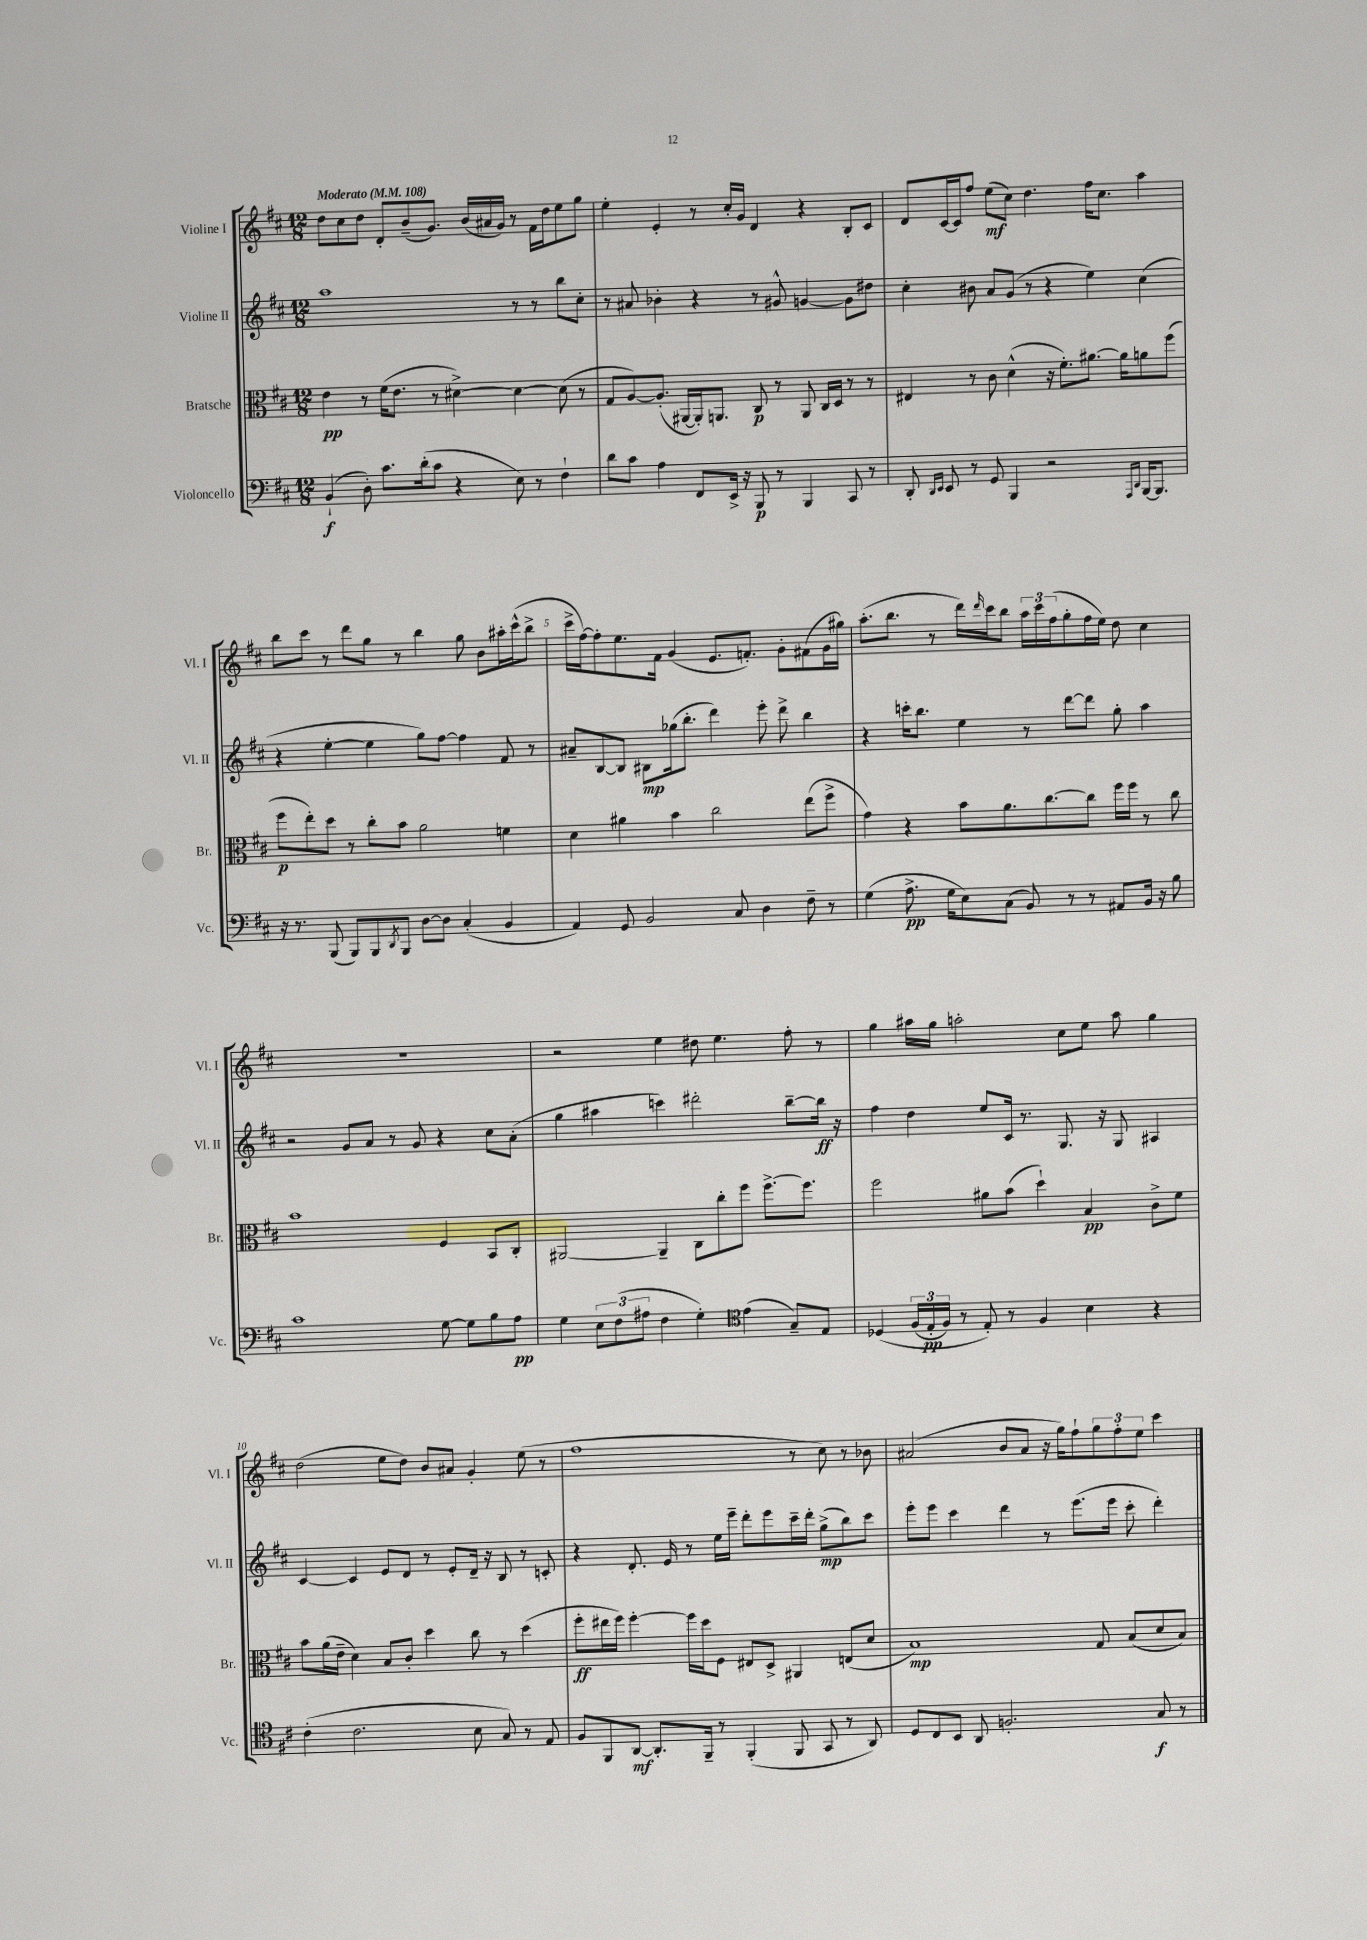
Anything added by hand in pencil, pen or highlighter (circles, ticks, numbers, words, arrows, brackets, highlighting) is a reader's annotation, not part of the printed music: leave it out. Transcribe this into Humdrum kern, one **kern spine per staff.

**kern	**dynam	**kern	**dynam	**kern	**dynam	**kern	**dynam
*part4	*part4	*part3	*part3	*part2	*part2	*part1	*part1
*staff4	*staff4	*staff3	*staff3	*staff2	*staff2	*staff1	*staff1
*I"Violoncello	*	*I"Bratsche	*	*I"Violine II	*	*I"Violine I	*
*I'Vc.	*	*I'Br.	*	*I'Vl. II	*	*I'Vl. I	*
*clefF4	*	*clefC3	*	*clefG2	*	*clefG2	*
*k[f#c#]	*	*k[f#c#]	*	*k[f#c#]	*	*k[f#c#]	*
*M12/8	*	*M12/8	*	*M12/8	*	*M12/8	*
*MM108	*	*MM108	*	*MM108	*	*MM108	*
=1	=1	=1	=1	=1	=1	=1	=1
!	!	!	!	!	!	!LO:TX:a:B:t=Moderato	!
(4BB`/	f	4e\	pp	1aa	.	8dd\L	.
.	.	.	.	.	.	8cc#\	.
8D'\)	.	8r	.	.	.	8dd\J	.
8.c#\L	.	(16f#\KL	.	.	.	8d'/L	.
.	.	8.e\J	.	.	.	.	.
.	.	.	.	.	.	(8b~/	.
(16d'\k	.	.	.	.	.	.	.
8c#\J	.	8r	.	.	.	8.g/J)	.
4r	.	[4d#X^\)	.	.	.	.	.
.	.	.	.	.	.	(16b/LL	.
.	.	.	.	.	.	16a#X/	.
.	.	.	.	.	.	16g/JJ)	.
8E\)	.	4d#\_	.	8r	.	8r	.
8r	.	.	.	8r	.	16f#\LL	.
.	.	.	.	.	.	16dd\J	.
4F#`\	.	(8d#\]	.	8bb\L	.	8ee\	.
.	.	8r	.	8cc#'\J	.	8gg\J	.
=2	=2	=2	=2	=2	=2	=2	=2
8d\L	.	8G/L	.	8r	.	4ee'\	.
8c#\J	.	[8A/)	.	8a#X/	.	.	.
4A\	.	(8.A'/J]	.	4b-X'\	.	4e'/	.
.	.	[16AA#X/LL	.	.	.	.	.
8FF#/L	.	16AA#'/J])	.	4r	.	8r	.
.	.	8.AAn/J	.	.	.	.	.
16EE^/Jk	.	.	.	.	.	16cc#'/LL	.
16r	.	.	.	.	.	16g/JJ	.
8BBB/	p	8C#/	p	8r	.	4d/	.
8r	.	8r	.	8g#X^^/	.	.	.
4BBB/	.	8AA/	.	[4gn/	.	4r	.
.	.	16C#/LL	.	.	.	.	.
.	.	16D/JJ	.	.	.	.	.
8CC#/	.	8r	.	8g\L]	.	8B'/L	.
8r	.	8r	.	8dd#X\J	.	8c#/J	.
=3	=3	=3	=3	=3	=3	=3	=3
8DD'/	.	4E#X/	.	4cc#'\	.	8d/L	.
16qqDD/LL	.	.	.	.	.	.	.
16qqEE/JJ	.	.	.	.	.	.	.
8EE/	.	.	.	.	.	[16c#/L	.
.	.	.	.	.	.	16c#/J]	.
8r	.	8r	.	8b#X\	.	8ff#/J	.
8GG/	.	8c#\	.	8a/L	.	(8ee\L	mf
4BBB/	.	(4d^^\	.	(8g/J	.	8cc#\J)	.
.	.	.	.	8r	.	4.dd\	.
2r	.	16r	.	4r	.	.	.
.	.	8.f#'\L)	.	.	.	.	.
.	.	[8.a#X\J	.	4ee\)	.	16ff#\KL	.
.	.	.	.	.	.	8.cc#\J	.
.	.	16a#\KL]	.	.	.	.	.
16qqAAA/LL	.	.	.	.	.	.	.
16qqDD/JJ	.	.	.	.	.	.	.
[16BBB/KL	.	8an\	.	(4cc#\	.	4aa\	.
8.BBB/J]	.	.	.	.	.	.	.
.	.	(8ff#\J	.	.	.	.	.
!!LO:LB:g=z
=4	=4	=4	=4	=4	=4	=4	=4
16r	.	8ff#\L	p	4r	.	8bb\L	.
8.r	.	.	.	.	.	.	.
.	.	8ee'\)	.	.	.	8ccc#\J	.
(8BBB/	.	8dd\J	.	[4ee'\	.	8r	.
8BBB/L)	.	8r	.	.	.	8ddd\L	.
8BBB/	.	8cc#'\L	.	4ee\]	.	8gg\J	.
8qDD/	.	.	.	.	.	.	.
8BBB/J	.	8b\J	.	.	.	8r	.
[8D\L	.	2a\	.	8gg\L)	.	4bb\	.
8D\J]	.	.	.	[8ff#\J	.	.	.
(4C#'/	.	.	.	4ff#\]	.	8gg\	.
.	.	.	.	.	.	8b\L	.
4BB/	.	4fn\	.	8f#/	.	16aa#X'\L	.
.	.	.	.	.	.	(16ccc#^^\J	.
.	.	.	.	8r	.	8bb^\J	.
=5	=5	=5	=5	=5	=5	=5	=5
4AA/)	.	4d\	.	8a#X~/L	.	16ccc#^\LL	.
.	.	.	.	.	.	[16ff#\J)	.
.	.	.	.	[8B/	.	8ff#'\]	.
8GG/	.	4a#X\	.	8B/J]	.	8.ee\	.
2BB/	.	.	.	8B#X\L	mp	.	.
.	.	.	.	.	.	16f#\Jk	.
.	.	4b\	.	(16gg-X\k	.	(4g/	.
.	.	.	.	8.bb'\J	.	.	.
.	.	2cc#\	.	4ddd\)	.	8.e/L	.
8C#/	.	.	.	.	.	.	.
.	.	.	.	.	.	8.fn'/J)	.
4D\	.	.	.	8eee'\	.	.	.
.	.	.	.	8ddd^\	.	8g'\L	.
8F#~\	.	(8ee\L	.	4bb\	.	(8f#X\	.
8r	.	8ff#^\J	.	.	.	16g\L	.
.	.	.	.	.	.	16gg#X\JJ)	.
=6	=6	=6	=6	=6	=6	=6	=6
(4G\	.	4g\)	.	4r	.	(8.aa'\L	.
.	.	.	.	.	.	8.bb\J	.
8.A^\	pp	4r	.	16cccn'\KL	.	.	.
.	.	.	.	8.bb\J	.	.	.
.	.	.	.	.	.	8r	.
16G\KL	.	.	.	.	.	.	.
8E\)	.	8b\L	.	4ee\	.	16ddd\LL)	.
.	.	.	.	.	.	16qqddd/	.
.	.	.	.	.	.	16ccc#\J	.
(8C#\J	.	8.a\	.	.	.	8bb\J	.
8BB/)	.	.	.	8r	.	24aa\LL	.
.	.	.	.	.	.	24ccc#\	.
.	.	[8.cc#\	.	.	.	.	.
.	.	.	.	.	.	(24ff#\J	.
8r	.	.	.	[8ddd\L	.	8gg'\	.
8r	.	8cc#\J]	.	8ddd\J]	.	16ff#\L	.
.	.	.	.	.	.	16ee\JJ)	.
8AA#X/L	.	16ff#\LL	.	8gg'\	.	8dd\	.
.	.	16ff#\JJ	.	.	.	.	.
16BB/Jk	.	8r	.	4aa\	.	4cc#\	.
16r	.	.	.	.	.	.	.
8B\	.	8cc#\	.	.	.	.	.
!!LO:LB:g=z
=7	=7	=7	=7	=7	=7	=7	=7
1c#	.	1b	.	2r	.	1.r	.
.	.	.	.	8g/L	.	.	.
.	.	.	.	8a/J	.	.	.
.	.	.	.	8r	.	.	.
.	.	.	.	8g/	.	.	.
[8G\	.	4F#/	.	4r	.	.	.
8G\L]	.	.	.	.	.	.	.
8B\	.	8BB/L	.	8cc#\L	.	.	.
8A\J	pp	8C#'/J	.	(8a'\J	.	.	.
=8	=8	=8	=8	=8	=8	=8	=8
4G\	.	[2AA#X/	.	4gg\	.	2r	.
12E\L	.	.	.	4aa#X\	.	.	.
(12F#\	.	.	.	.	.	.	.
12A#X\J	.	.	.	.	.	.	.
4F#\	.	4AA#~/]	.	4cccn\)	.	4ee\	.
4G'\)	.	8C#\L	.	2ddd#X'\	.	8dd#X\	.
.	.	8cc#'\	.	.	.	4.ee\	.
*clefC4	*	*	*	*	*	*	*
(4e\	.	8ff#\J	.	.	.	.	.
.	.	[8.ff#^\L	.	.	.	.	.
8G~/L)	.	.	.	[8bb~\L	.	8ff#'\	.
.	.	8.ff#\J]	.	.	.	.	.
8E/J	.	.	.	16bb\Jk]	ff	8r	.
.	.	.	.	16r	.	.	.
=9	=9	=9	=9	=9	=9	=9	=9
(4D-X/	.	2ff#\	.	4ff#\	.	4gg\	.
(24F#/LL	.	.	.	4dd\	.	16aa#X\LL	.
24E'/	pp	.	.	.	.	.	.
.	.	.	.	.	.	16gg\JJ	.
24F#/JJ)	.	.	.	.	.	.	.
8r	.	.	.	.	.	2aan'\	.
8E'/)	.	8a#X\L	.	8ee/L	.	.	.
8r	.	(8b\J	.	16c#/Jk	.	.	.
.	.	.	.	8.r	.	.	.
4F#/	.	4dd`\)	.	.	.	.	.
.	.	.	.	8.G/	.	8cc#\L	.
4B\	.	4B/	pp	.	.	8ee\J	.
.	.	.	.	16r	.	.	.
.	.	.	.	8G/	.	8aa\	.
4r	.	8c#^\L	.	4A#X/	.	4gg\	.
.	.	8f#\J	.	.	.	.	.
!!LO:LB:g=z
=10	=10	=10	=10	=10	=10	=10	=10
(4c#'\	.	8b\L	.	[4c#/	.	(2dd\	.
.	.	(16a\L	.	.	.	.	.
.	.	16e~\JJ	.	.	.	.	.
2.c#\	.	4d\)	.	4c#/]	.	.	.
.	.	8B/L	.	8e/L	.	8ee\L	.
.	.	8c#'/J	.	8d/J	.	8dd\J)	.
.	.	4dd\	.	8r	.	8b/L	.
.	.	.	.	8e'/L	.	8a#X/J	.
8B\	.	8cc#\	.	16d~/Jk	.	4g'/	.
.	.	.	.	16r	.	.	.
8G/)	.	8r	.	8B/	.	.	.
8r	.	(4dd\	.	8r	.	(8ee\	.
8E/	.	.	.	8cn'/	.	8r	.
=11	=11	=11	=11	=11	=11	=11	=11
8F#/L	.	8ff#'\L	ff	4r	.	1ff#	.
8FF#/	.	16ee#X\L	.	.	.	.	.
.	.	16ff#\JJ)	.	.	.	.	.
[8AA/J	mf	[4ff#'\	.	8.d'/	.	.	.
8.AA'/L]	.	.	.	.	.	.	.
.	.	.	.	16e/	.	.	.
.	.	16ff#\LL]	.	8r	.	.	.
16FF#~/Jk	.	16dd\J	.	.	.	.	.
8r	.	8F#\J	.	16ee\LL	.	.	.
.	.	.	.	16eee~\JJ	.	.	.
(4FF#'/	.	8E#X/L	.	8ddd'\L	.	.	.
.	.	8D^/J	.	8eee\	.	.	.
8FF#/	.	4AA#X/	.	16ccc#~\L	.	8r	.
.	.	.	.	16ddd'\JJ	.	.	.
8GG/	.	.	.	(8gg^\L	mp	8cc#\)	.
8r	.	(8En/L	.	8bb\)	.	8r	.
8AA/)	.	8d/J	.	8ccc#\J	.	8b-X\	.
=12	=12	=12	=12	=12	=12	=12	=12
8D/L	.	1B)	mp	8eee'\L	.	(2a#X/	.
8C#/	.	.	.	8eee\J	.	.	.
8BB/J	.	.	.	4ccc#\	.	.	.
8AA/	.	.	.	.	.	.	.
2.Fn'/	.	.	.	4ddd\	.	8b/L	.
.	.	.	.	.	.	8a#/J	.
.	.	.	.	8r	.	16r	.
.	.	.	.	.	.	16gg\KL)	.
.	.	.	.	(8.eee\L	.	8ff#`\	.
.	.	8G/	.	.	.	12gg\	.
.	.	.	.	16eee\Jk	.	.	.
.	.	.	.	.	.	12ff#'\	.
.	.	(8B/L	.	8ccc#'\	.	.	.
.	.	.	.	.	.	12ee\J	.
8G/	f	8d/	.	4ddd'\)	.	4ccc#\	.
8r	.	8B/J)	.	.	.	.	.
==	==	==	==	==	==	==	==
*-	*-	*-	*-	*-	*-	*-	*-
